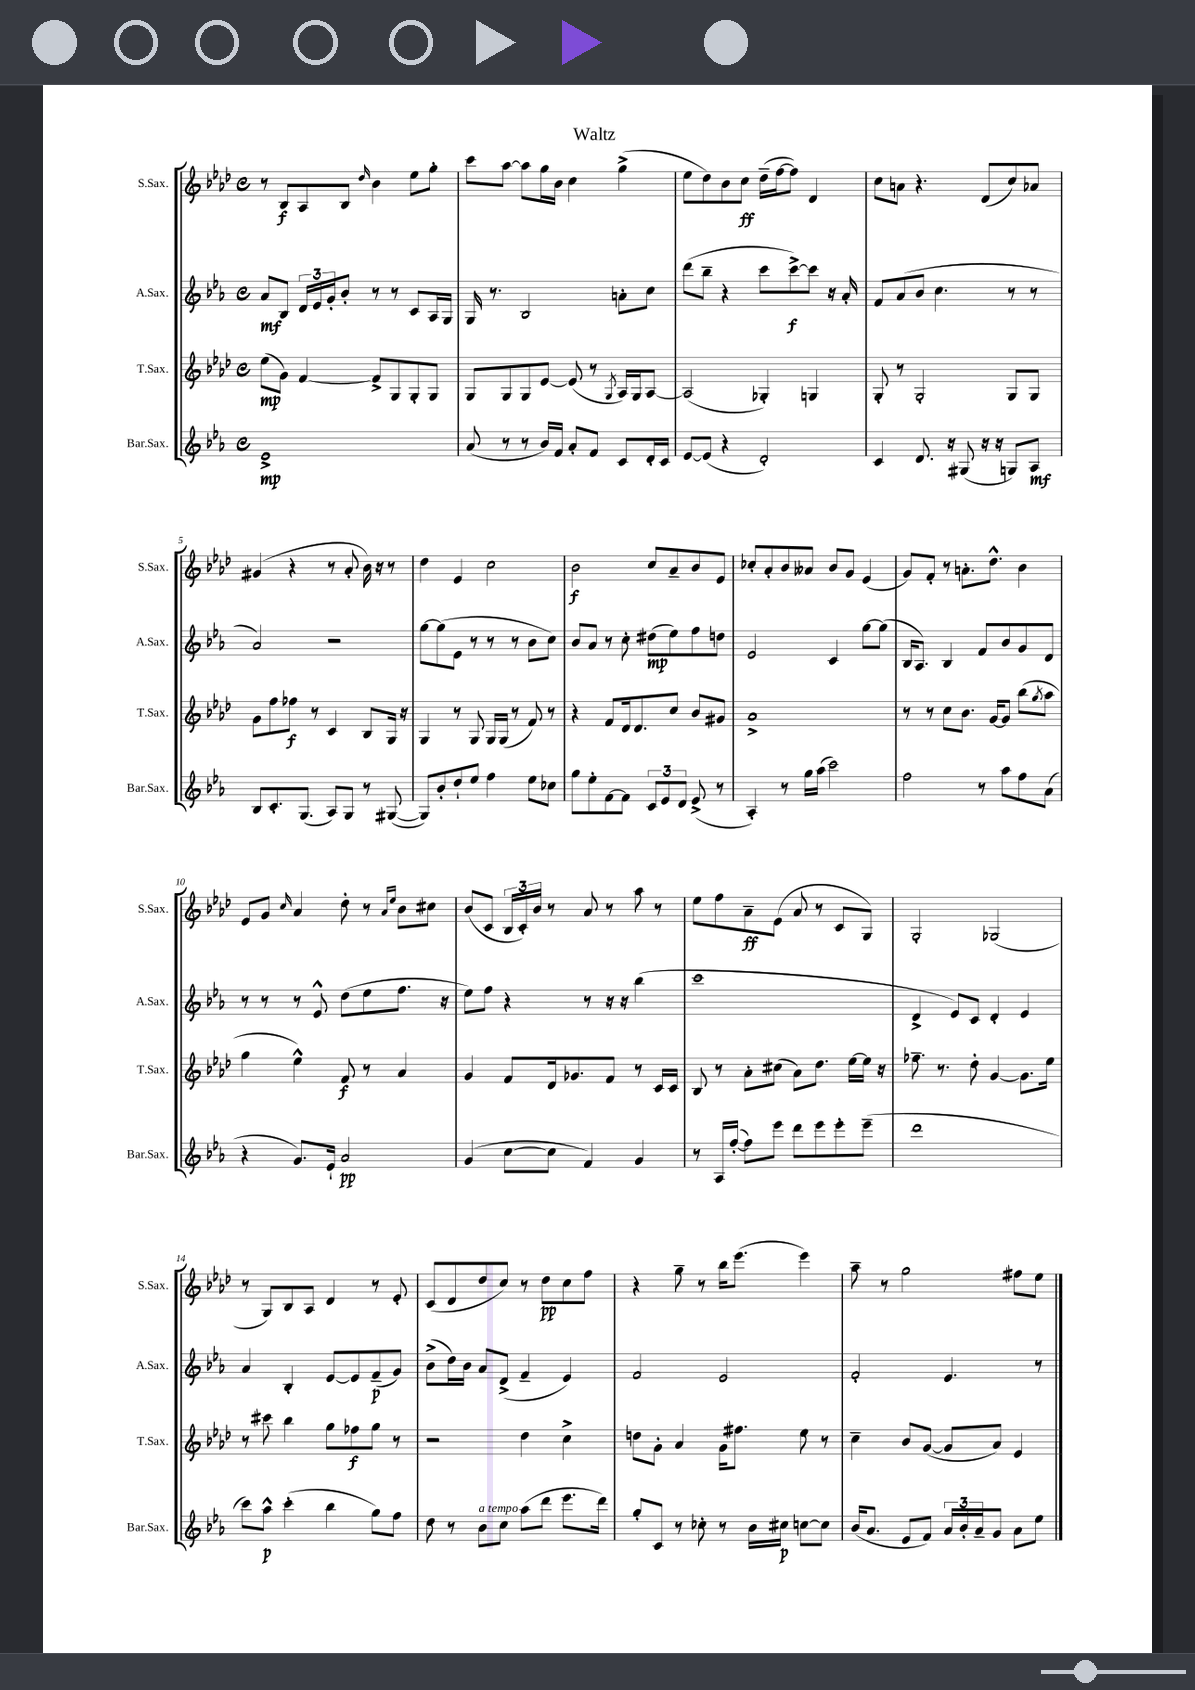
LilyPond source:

\header { title = "Waltz" }
<<
\new StaffGroup <<
\new Staff = "s0" \with { instrumentName = "S.Sax." shortInstrumentName = "S.Sax." } {
    \clef treble \key aes \major \defaultTimeSignature \time 4/4
    r8 bes8\f aes8 bes8 \grace { des''16 } bes'4 ees''8 g''8-. |
    c'''8 aes''8~ aes''8 g''16 bes'16 c''4 g''4->( |
    ees''8 des''8) bes'8 c''8\ff des''16--( f''16~ f''8) des'4 |
    c''8 a'8 r4. des'8( c''8) aes'8 |
    gis'4( r4 r8 aes'8-. bes'16) r16 r8 |
    des''4 ees'4 c''2 |
    bes'2\f c''8 aes'8-- bes'8 ees'8 |
    ces''8-. aes'8-. bes'8 aeses'8 bes'8 g'8 ees'4( |
    g'8) f'8-. r8 a'8.-. des''8.-^ bes'4 |
    ees'8 g'8 \grace { c''16 } aes'4 des''8-. r8 \grace { aes'16 ees''16 } bes'8 cis''8 |
    bes'8( c'8 \tuplet 3/2 { bes16 c'16-.) bes'16 } r8 aes'8 r8 aes''8 r8 |
    ees''8 f''8 aes'8--\ff ees'8( aes'8 r8 c'8 g8) |
    g2-. ges2( |
    r8 g8) bes8 aes8 des'4 r8 ees'8-. |
    c'8( des'8 des''8 c''8) r8 des''8\pp c''8 f''8 |
    r4 g''8-- r8 bes''16 ees'''8.( ees'''4) |
    aes''8-- r8 g''2 fis''8 ees''8 \bar "|." |
}
\new Staff = "s1" \with { instrumentName = "A.Sax." shortInstrumentName = "A.Sax." } {
    \clef treble \key ees \major \defaultTimeSignature \time 4/4
    aes'8\mf bes8 \tuplet 3/2 { d'16 ees'16 g'16-. } bes'8-. r8 r8 c'8 aes16 g16 |
    g16 r8. bes2 a'8-. c''8 |
    d'''8( bes''8-- r4 c'''8 c'''8~->\f) c'''8 r16 aes'16-. |
    f'8 aes'8( bes'8 c''4. r8 r8 |
    aes'2) r2 |
    g''8~ g''8( ees'8 r8 r8 r8 bes'8 c''8) |
    bes'8 aes'8 r8 c''8-. dis''8\mp( ees''8) f''8 d''8 |
    ees'2 c'4 g''8~ g''8( |
    bes16 aes8.) bes4 f'8 bes'8 g'8 d'8 |
    r8 r8 r8 ees'8-^ d''8( ees''8 f''8. r16 |
    ees''8) f''8 r4 r8 r16 r16 bes''4( |
    c'''1 |
    d'4-> ees'8) c'8 d'4-. ees'4 |
    aes'4 bes4-. ees'8~ ees'8 f'8--\p( g'8) |
    bes'8->( d''16) bes'16 aes'8 d'8->( f'4-- ees'4) |
    f'2 ees'2 |
    f'2-. ees'4. r8 \bar "|." |
}
\new Staff = "s2" \with { instrumentName = "T.Sax." shortInstrumentName = "T.Sax." } {
    \clef treble \key aes \major \defaultTimeSignature \time 4/4
    ees''8\mp( g'8) f'4~ f'8-> g8 g8-. g8 |
    g8 g8 g8 ees'8~ ees'8( r8 \acciaccatura { g8 } aes16) g16 aes8~ |
    aes2( ges4-.) g4 |
    g8-. r8 g2-. g8 g8 |
    g'8 f''8 fes''8\f r8 c'4 bes8 g16 r16 |
    g4 r8 g8 g16 g16( r8 f'8) r8 |
    r4 f'8 des'16 des'8. c''8 bes'8 gis'8 |
    aes'1-> |
    r8 r8 c''8 bes'8. g'16~ g'8 bes''8( \acciaccatura { g''8 } aes''8 |
    g''4 ees''4-^) f'8\f r8 aes'4 |
    g'4 f'8 des'16 ges'8. f'8 r8 c'16 c'16 |
    bes8 r8 aes'8-. cis''8( aes'8) des''8. ees''16~ ees''16 r16 |
    fes''8.-- r8. des''8-. g'4~ g'8. ees''16 |
    r8 cis'''8 bes''4 g''8 fes''8\f g''8 r8 |
    r2 des''4 c''4-> |
    d''8 g'8-. aes'4 g'16 fis''8. ees''8 r8 |
    c''4-- bes'8 g'8~( g'8 aes'8) ees'4 \bar "|." |
}
\new Staff = "s3" \with { instrumentName = "Bar.Sax." shortInstrumentName = "Bar.Sax." } {
    \clef treble \key ees \major \defaultTimeSignature \time 4/4
    ees'1->\mp |
    aes'8( r8 r8 bes'16) f'16 aes'8-. f'8 c'8 d'16-. c'16 |
    ees'8~ ees'8( r4 d'2-.) |
    c'4 d'8. r16 gis8( r16 r16 g8) aes8\mf |
    bes8 c'8.-. g8.( aes8) g8 r8 gis8~( |
    gis8) bes'8-. d''8-! ees''8 f''4 ees''8 ces''8 |
    g''8 ees''8-. f'8~ f'8 \tuplet 3/2 { c'8 ees'8 d'8 } ees'8->( r8 |
    aes4-.) r8 g''16 aes''16( c'''2) |
    f''2 r8 aes''8 f''8 aes'8( |
    r4 g'8.) ees'16-! aes'2\pp |
    g'4( c''8~ c''8 f'4) g'4 |
    r8 aes16 f''16~-.( f''8) ees'''8 d'''8 ees'''8 ees'''8-. ees'''8--( |
    d'''1 |
    c'''8) aes''8-^\p c'''4-.( bes''4 g''8) f''8 |
    d''8 r8 bes'8^\markup { \italic "a tempo" } c''8 aes''8( d'''8 ees'''8. d'''16) |
    g''8-. c'8 r8 ces''8-. r8 bes'16 cis''16\p c''8~ c''8 |
    bes'16( aes'8. ees'8 f'8) \tuplet 3/2 { aes'16 bes'16-. aes'16-- } g'8 aes'8 ees''8 \bar "|." |
}
>>
>>
